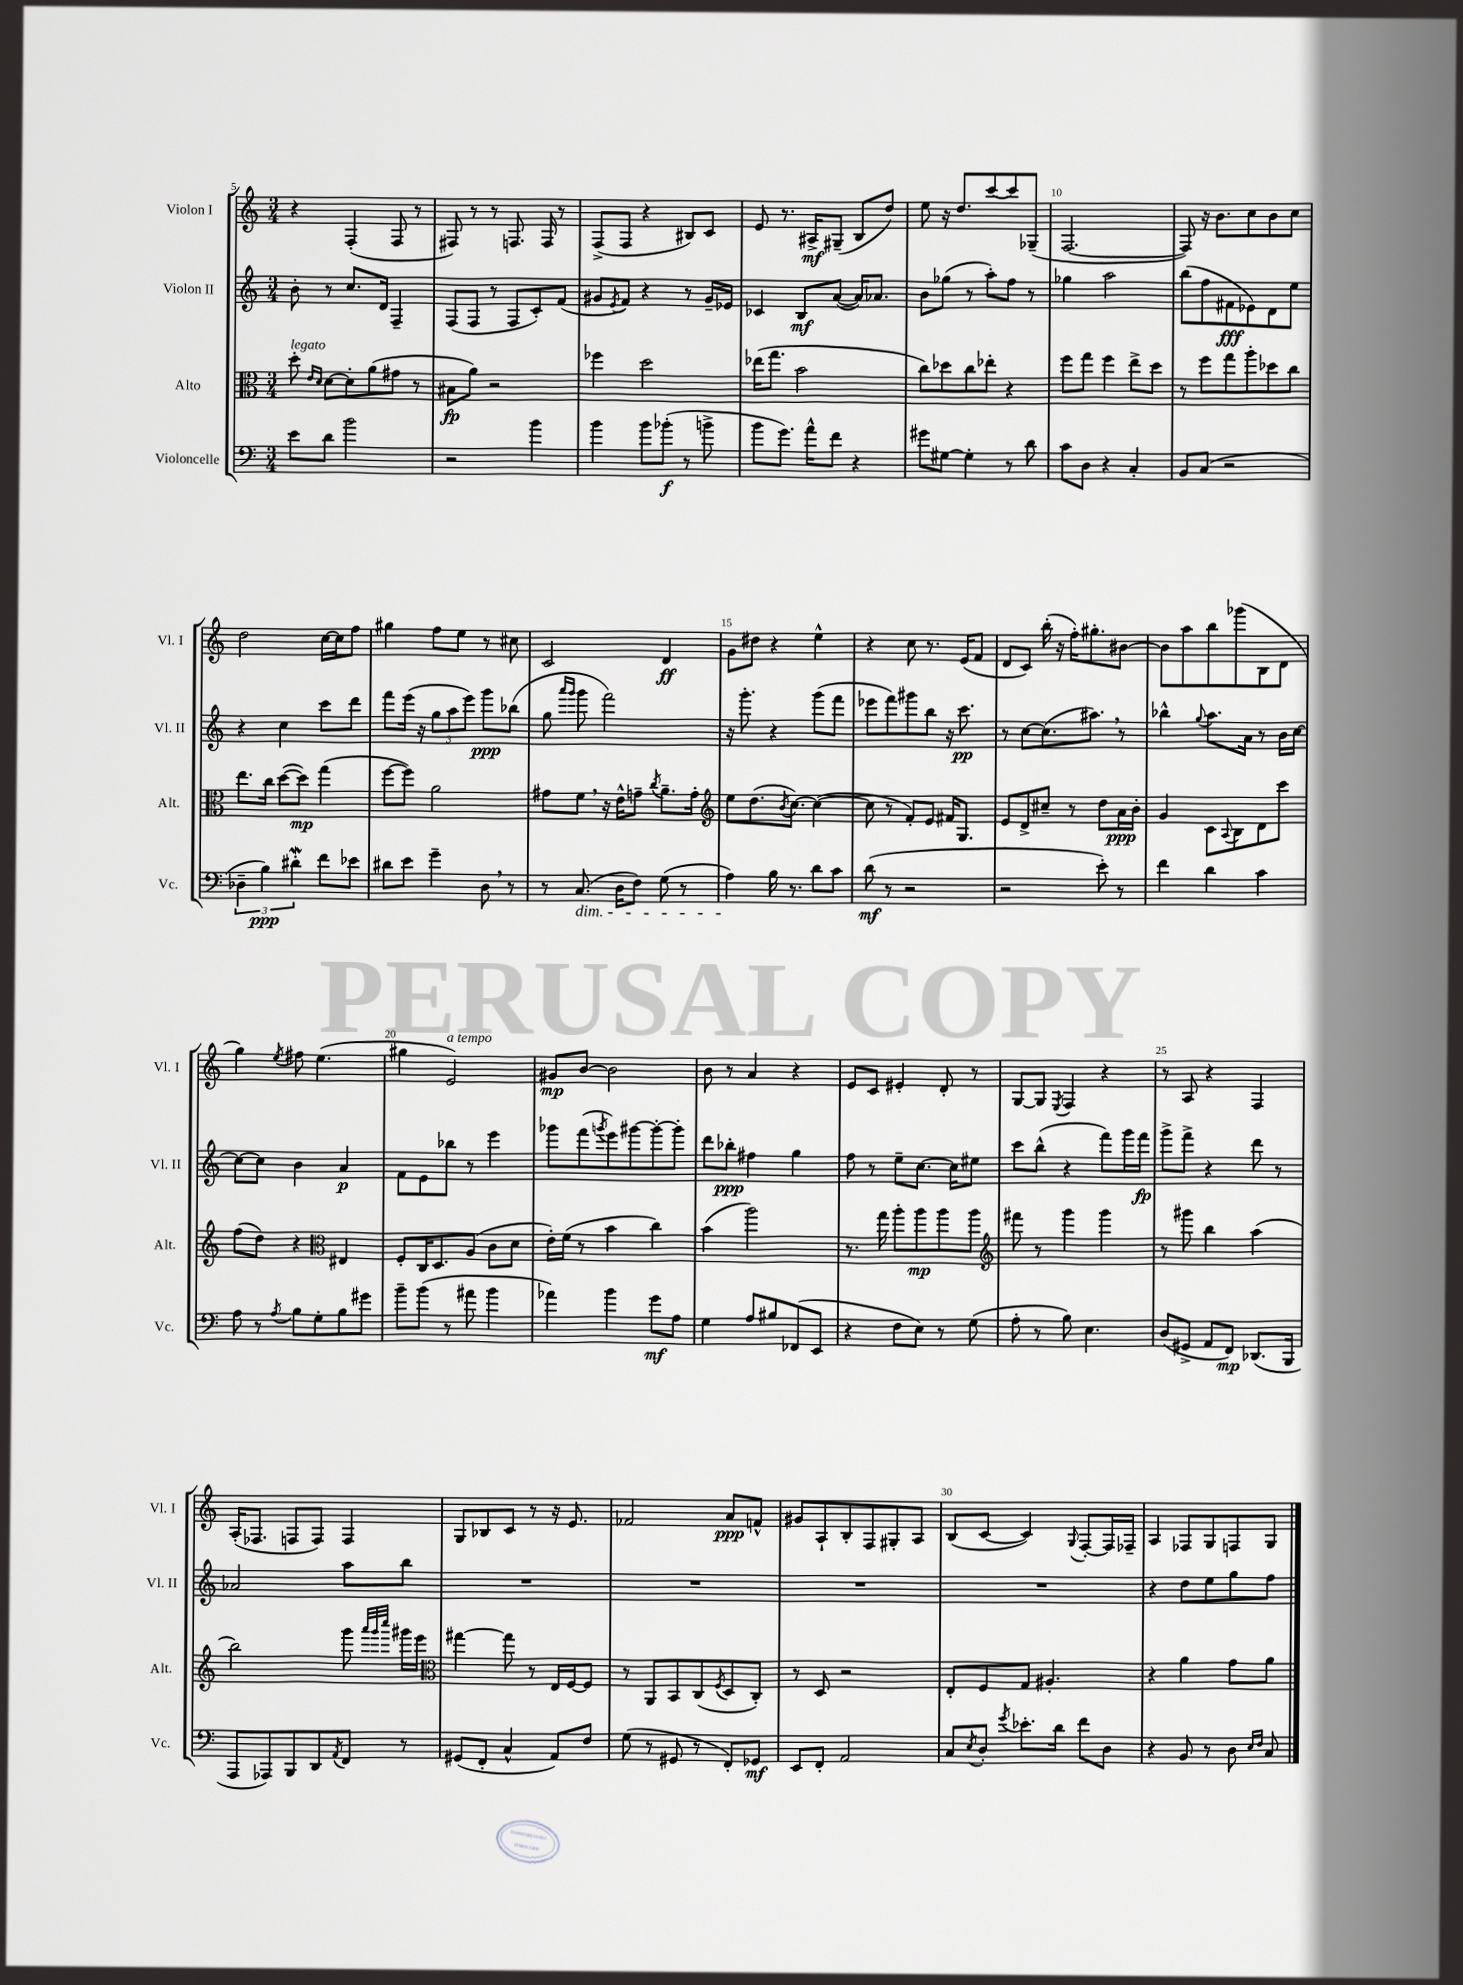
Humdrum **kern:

**kern	**kern	**kern	**kern
*staff4	*staff3	*staff2	*staff1
*clefF4	*clefC3	*clefG2	*clefG2
*k[]	*k[]	*k[]	*k[]
*M3/4	*M3/4	*M3/4	*M3/4
8e	8dd'	8b'	4r
.	16qqe	.	.
.	16qqd	.	.
8d	[8d	8r	.
2b	8d']	8.cc	(4F'
.	(8a	.	.
.	.	16d	.
.	8g#	4F~	8F
.	8r	.	8r
=	=	=	=
2r	8B#	(8F	8F#)
.	8a)	8F	8r
.	2r	8r	8r
.	.	8F	8.F
4b	.	8c')	.
.	.	.	16F
.	.	(8f	8r
=	=	=	=
4b	4ff-	8g#	(8F^
.	.	8qe	.
.	.	8f)	8F
8b	2dd	4r	4r
(8b-'	.	.	.
8r	.	8r	8B#)
8b^	.	16g#~	8c
.	.	16e-	.
=	=	=	=
8b	(16ee-	4c-	8e
.	8.gg	.	.
8.g)	.	.	8.r
.	2b	8B	.
16a^^	.	.	16A#^
8f	.	([8a	(8G#~
4r	.	16a])	8B
.	.	8.a-	.
.	.	.	8dd)
=	=	=	=
8g#	8cc)	8b	8ee
[8G#	8dd-	(8gg-	16r
.	.	.	8.dd
4G#']	8cc	8r	.
.	8ee-'	8aa')	[8ccc
8r	4r	8ff	8ccc]
8d	.	8r	(8G-~
=	=	=	=
8c	8ff	4gg-	[2.F
8D	8gg	.	.
4r	4ff	2aa	.
4C'	8ee^	.	.
.	8dd	.	.
=	=	=	=
8BB	8r	(8bb	8F])
(8C	8ff	8ff	16r
.	.	.	8.b
2r	8gg	8f#	.
.	8aa'	8e-)	8cc
.	8dd-	8d	8b
.	8cc	8ee	8cc
=	=	=	=
6D-~	8.ee	4r	2dd
6B)	.	.	.
.	16cc	.	.
.	([8dd	4cc	.
6d#'	.	.	.
.	8dd])	.	.
8f	(4gg	8ccc	[16cc
.	.	.	16cc]
8e-	.	8ddd	8ff
=	=	=	=
8d#	[8ff	8fff	4gg#
8e	8ff])	(16eee	.
.	.	16r	.
4g~	2a	12gg	8ff
.	.	12aa	.
.	.	.	8ee
.	.	12eee)	.
8D	.	8ggg	8r
8r	.	(8bb-	8cc#
=	=	=	=
8r	8g#	8gg	2c
.	.	16qqaaa	.
.	.	16qqggg	.
(8.C	8f	8ggg	.
.	16r	2fff)	.
16D	16e^^	.	.
8F)	8g~	.	.
.	8qcc	.	.
(8G	8.a~	.	4d
8r	.	.	.
.	16g'	.	.
=	=	=	=
*	*clefG2	*	*
4A)	8ee	16r	8g
.	.	8.ggg'	.
.	(8.dd	.	8dd#
16B	.	4r	4r
.	8qb	.	.
8.r	[8.cc)	.	.
8d	(4cc_	(8ggg	4ee^^
8c	.	8fff	.
=	=	=	=
(8d	8cc]	8eee-	4r
8r	8r	8fff)	.
2r	8f')	8ggg#	8cc
.	8e	8bb	8.r
.	16f#	16r	.
.	8.G	8.ccc	(16e
.	.	.	8f
=	=	=	=
2r	8e	8r	8d
.	8d^	[8cc	8c)
.	8cc#~	(8.cc]	(16bb'
.	.	.	16r
.	8r	.	16ff')
.	.	8.aa#)	8.gg#'
8e')	8dd	.	.
8r	16a	8r	[8b#
.	16b'	.	.
=	=	=	=
4f	4g	4bb-^^	8b#]
.	.	.	8aa
.	.	8qqgg	.
4d	8c	8.aa	8bb
.	8qqA	.	.
.	8B	.	(8ggg-
.	.	16a	.
4c	8d	8r	8B
.	8ccc	16b	8d
.	.	[16cc	.
=	=	=	=
8A	(8ff	8cc_	4gg)
8r	8dd)	8cc]	.
8qA	.	.	8qee
8B	4r	4b	8ff#
8G'	.	.	(4.ee
*	*clefC3	*	*
8B	4E#	4a	.
8g#	.	.	.
=	=	=	=
8b~	8F'	8f	4gg#
(8b	16C	8e	.
.	8.D	.	.
8r	.	8bb-	2e)
8a#	(8A	8r	.
4b	8c	4eee	.
.	8d	.	.
=	=	=	=
4a-)	16e')	8ggg-	8g#
.	(16f	.	.
.	8r	(8fff	[8b
.	.	8qggg	.
4b	4b	8eee)	2b]
.	.	[8ggg#	.
8g	4cc)	8ggg#'_	.
8A	.	8ggg#']	.
=	=	=	=
4G	(4b	8ddd	8b
.	.	8bb-'	8r
8A	2aa)	4ff#	4a
8B#	.	.	.
(8FF-	.	4gg	4r
8EE	.	.	.
=	=	=	=
4r	8.r	8ff	8e
.	.	8r	8c
.	16gg	.	.
8F	8aa'	8ee~	4e#'
8E)	8aa	[8.cc	.
8r	8aa	.	8d'
.	.	16cc]	.
(8G	8aa	8ee#	8r
=	=	=	=
*	*clefG2	*	*
8A'	8fff#	8ccc	[8G
8r	8r	(8bb^^	8G]
.	.	.	8qE
8B)	4ggg	4r	4F
4.E	.	.	.
.	4ggg	8fff)	4r
.	.	16ggg	.
.	.	16fff	.
=	=	=	=
(8D	8r	8ggg^	8r
8GG#^	8ggg#	8fff^	8A
8AA	4bb	4r	4r
8FF)	.	.	.
(8.DD-	(4aa	8ddd	4F
.	.	8r	.
16BBB	.	.	.
=	=	=	=
8AAA	2bb)	2a-	(16A'
.	.	.	8.F-
8AAA-)	.	.	.
8BBB	.	.	8F
8DD	.	.	8F)
8qAA	.	.	.
8FF	8ggg	8aa	4F
.	32qqaaa	.	.
.	32qqggg	.	.
.	32qqcccc	.	.
8r	16ggg#	8bb	.
.	16eee	.	.
=	=	=	=
*	*clefC3	*	*
(8GG#	[4gg#	2.r	8G
8FF'	.	.	8B-
4C^^	8gg#]	.	8c
.	8r	.	8r
8AA)	16E	.	16r
.	[16F	.	8.e
8F	8F]	.	.
=	=	=	=
(8G	8r	2.r	2f-
8r	8AA	.	.
8GG#	8BB	.	.
8r	(8C	.	.
.	8qF	.	.
8FF')	8D	.	8a
8GG-	8C')	.	8f^^
=	=	=	=
8EE	8r	2.r	8g#
8FF'	8D	.	8A`
2AA	2r	.	8B'
.	.	.	8F
.	.	.	8G#'
.	.	.	8A
=	=	=	=
8C	8E'	2.r	(8B
8qE	.	.	.
8D'	8F	.	[8c
8qg	.	.	.
8.e-'	8G	.	4c])
.	4.A#'	.	.
16d	.	.	.
.	.	.	8qqG
8f	.	.	[8F'
8D	.	.	16F]
.	.	.	16F-~
=	=	=	=
4r	4r	4r	4A
8BB	4a	8dd	8F-
8r	.	8ee	8G
8D	8g	8gg	8F
16qqE	.	.	.
16qqF	.	.	.
8C	8a	8ff	8G
==	==	==	==
*-	*-	*-	*-
